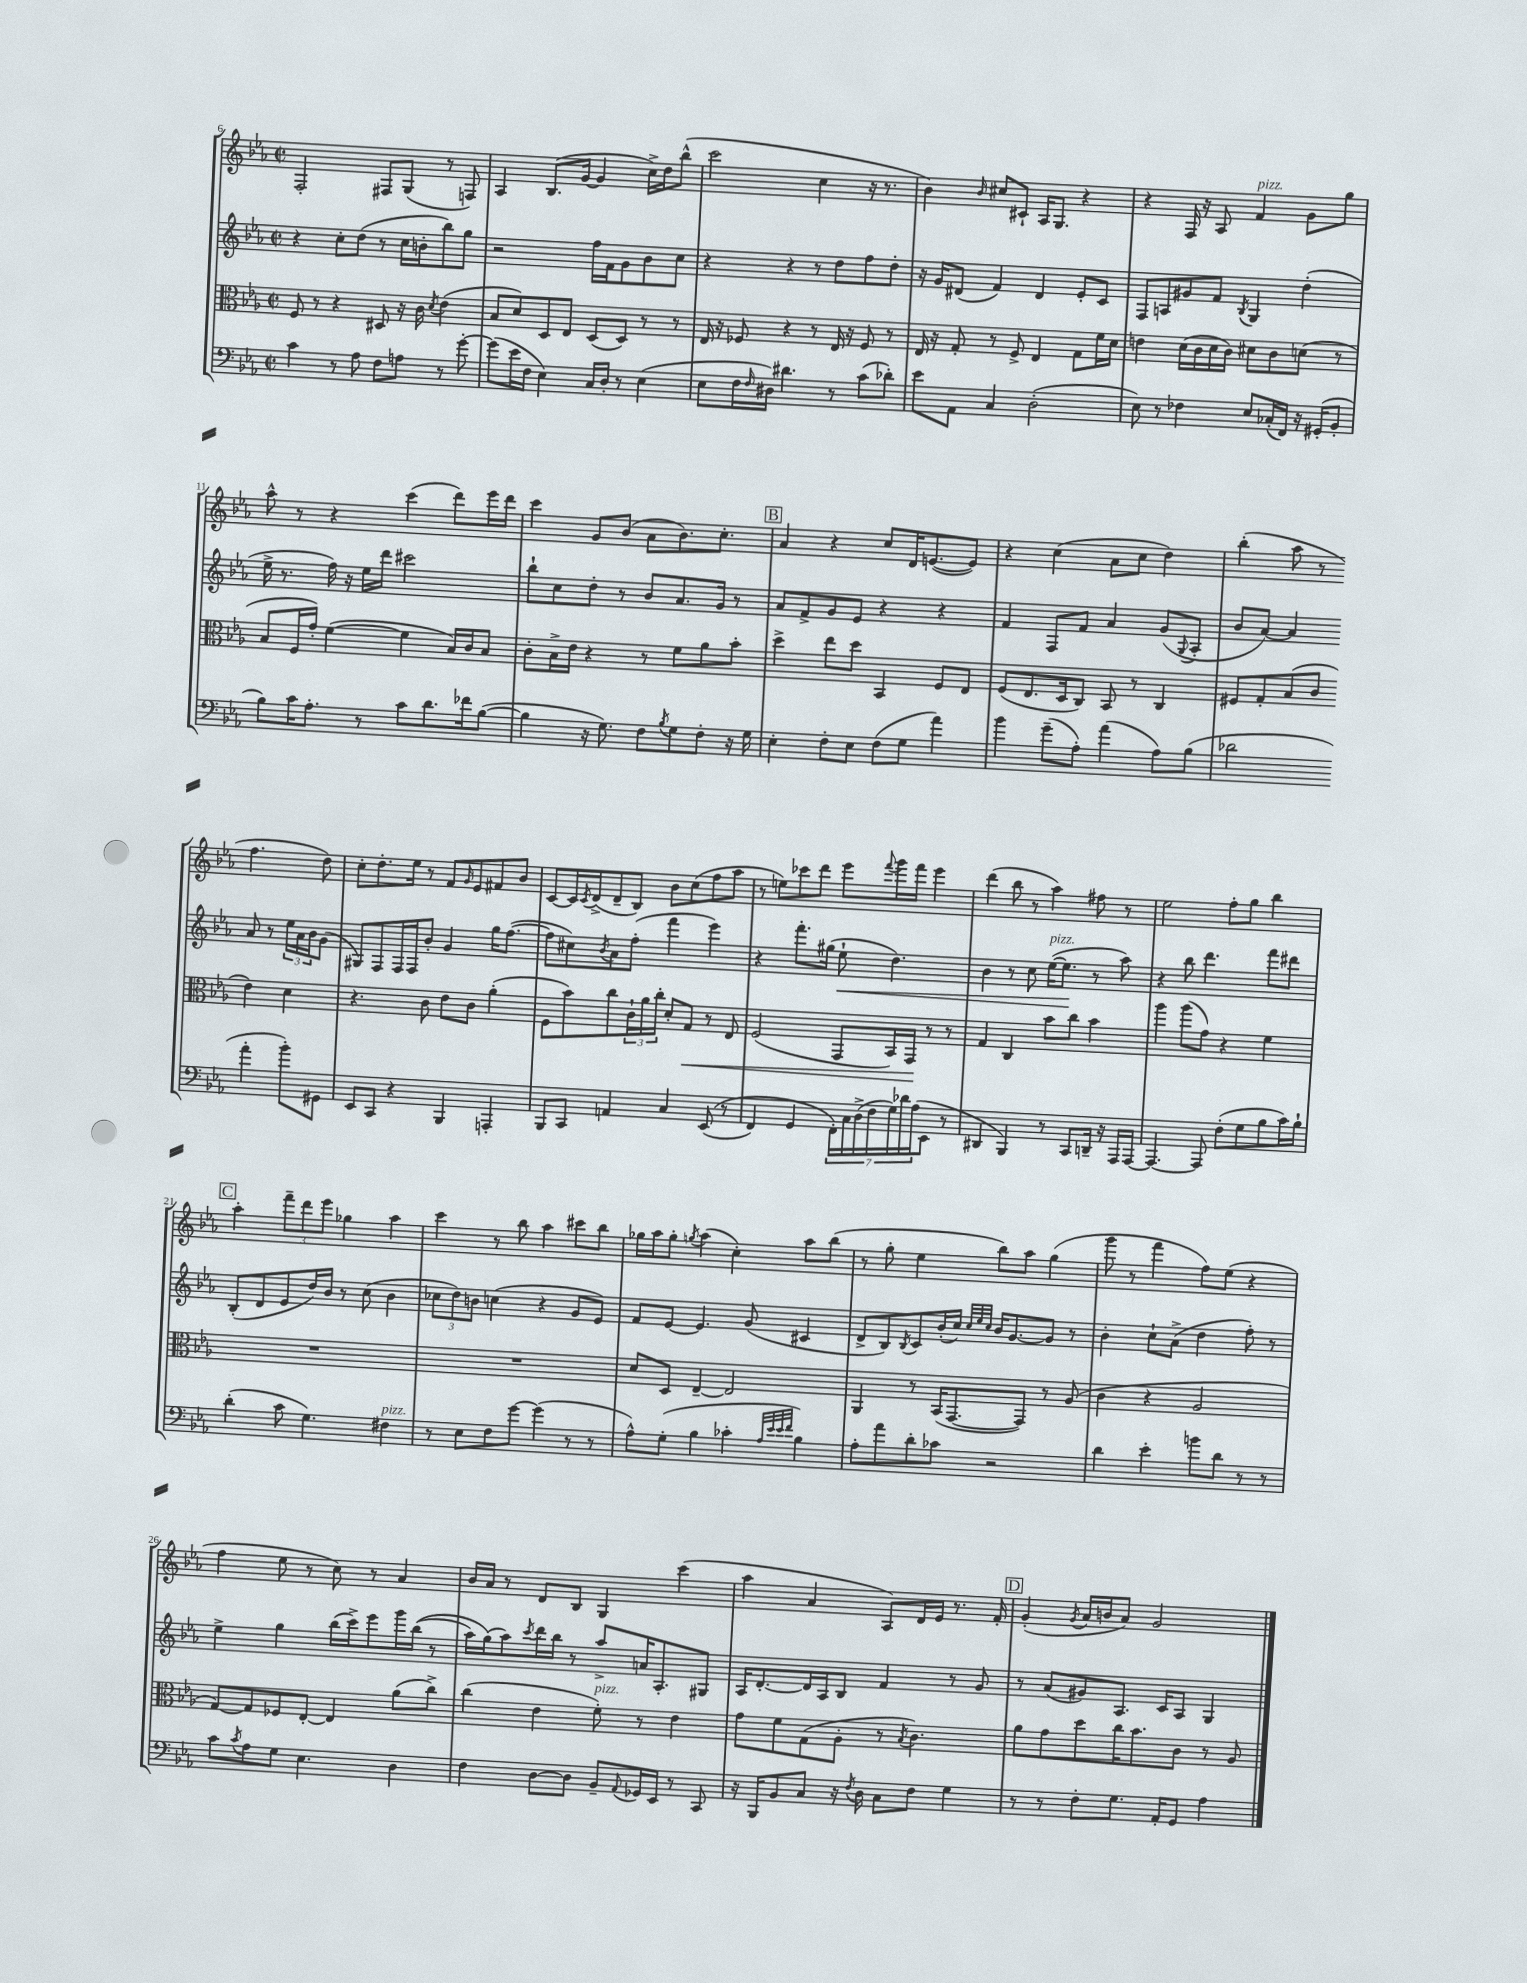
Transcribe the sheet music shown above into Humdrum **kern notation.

**kern	**kern	**kern	**kern
*staff4	*staff3	*staff2	*staff1
*clefF4	*clefC3	*clefG2	*clefG2
*k[b-e-a-]	*k[b-e-a-]	*k[b-e-a-]	*k[b-e-a-]
*M2/2	*M2/2	*M2/2	*M2/2
*met(c|)	*met(c|)	*met(c|)	*met(c|)
4c	8F	4r	2F'
.	8r	.	.
8r	4r	8cc'	.
8A-	.	(8dd	.
8F	8D#	8r	8F#
8A	16r	16cc	(8G
.	16c	16b'	.
.	8qd	.	.
8r	(4e-	8bb-)	8r
[8g'	.	8gg	8F)
=	=	=	=
(8g]	8B-	2r	4A-
16e-	8d)	.	.
16F	.	.	.
4E-)	8D	.	(8.B-
.	8E-	.	.
.	.	.	[16g
16C	(8D	16ff	4g]
16D'	.	16f	.
8r	8D)	8g	.
(4E-	8r	8b-	16cc^)
.	.	.	16dd
.	8r	8cc	(8bb-^^
=	=	=	=
8E-	16E-	4r	2ccc
.	16r	.	.
16F	8F-	.	.
16qqF	.	.	.
16D#)	.	.	.
4.d#	4r	4r	.
.	8r	8r	4cc
8r	16E-	8dd	.
.	16r	.	.
(8c	8F-	8ff	16r
.	.	.	8.r
8d-')	8r	8dd'	.
=	=	=	=
8e-	16E-	16r	4b-)
.	16r	16g	.
8AA-	8G'	(8d#	.
.	.	.	16qqb-
4C	8r	4f)	8cc#
.	8F^	.	8c#`
(2D'	4E-	4d#	16A-
.	.	.	8.G
.	8G	8e-'	4r
.	16f	8c	.
.	16d	.	.
=	=	=	=
8E-)	4e	8F	4r
8r	.	8A	.
4F-	(16d	8g#	16F
.	16c	.	16r
.	16d	8f	8A-
.	16c)	.	.
.	.	8qB-	.
8E-	8d#	4G	4f
(16C-'	8c	.	.
16FF)	.	.	.
16r	(8d	(4dd'	8g
(16GG#'	.	.	.
8BB-'	8r	.	8gg
=	=	=	=
8B-)	8B-	16ee-^	8aa-^^
.	.	8.r	.
16c	16F	.	8r
8.A-'	16g')	.	.
.	([4f	16ff)	4r
.	.	16r	.
8r	.	16ee-	.
.	.	16ddd	.
8c	4f]	2ccc#	(4ccc
8.d	.	.	.
.	16B-)	.	8ddd)
16f-	16c	.	.
([8B-	8B-	.	16eee-
.	.	.	16ddd
=	=	=	=
4B-]	8c'	8bb-`	4ccc
.	16B-^	8cc	.
.	16e-	.	.
16r	4r	8dd'	8g
8.G)	.	.	.
.	.	8r	(8b-
8F	8r	8b-	8a-
8qB-	.	.	.
8G	8f	8.a-	8.b-)
8F'	8a-	.	.
.	.	16g	8.cc'
16r	8b-'	8r	.
16G	.	.	.
=	=	=	=
4E-'	4dd^	8a-	4a-
.	.	8f^	.
8F'	8ee-	8g	4r
8E-	8dd	8e-	.
(8F	4BB-	4r	8cc
8G	.	.	16d
.	.	.	([8.e
4a-)	8F	4r	.
.	8E-	.	8e])
=	=	=	=
4b-	(8F	4f	4r
.	8.E-	.	.
(8g~	.	8F	(4cc
.	16D	.	.
8A-')	8C)	8f	.
(4a-	8BB-	4a-	8a-
.	8r	.	8cc
8A-)	4C	(8g	4dd)
.	.	8qqG	.
(8B-	.	8A-'	.
=	=	=	=
2d-	8F#	8b-	(4bb-'
.	8G'	[8a-)	.
.	(8B-	4a-]	8aa-
.	8c	.	8r
4a-'	4e-)	8a-	4.ff
.	.	8r	.
8b-')	4d	24ee-	.
.	.	24a-	.
.	.	24b-	.
8GG#	.	(8g	8dd)
=	=	=	=
8EE-	4.r	8G#)	8cc'
8CC	.	8F	8.dd'
4r	.	16F	.
.	.	16F	16ee-
.	8c	8b-'	8r
4BBB-	8e-	4g	8f
.	.	.	16qqg
.	8c	.	8e-
4AAA'	(4a-'	16gg	8f#
.	.	([8.ff	.
.	.	.	8b-
=	=	=	=
8BBB-	8F	8ff]	[8c
8CC	8b-)	8cc#)	16c]
.	.	.	8qc
.	.	.	(16d^
.	.	8qb-	.
4AA	8cc	8a-	8d~
.	24c`	(8ff'	8B-)
.	24a-	.	.
.	24cc'	.	.
4C	8d'	4fff	8b-
.	8G	.	(8cc
&((8EE-	8r	4eee-)	8ff
8r	8E-	.	8aa-
=	=	=	=
4FF)	(2F	4r	8r
.	.	.	8ee)
4GG	.	8.fff'	8ccc-
.	.	.	8ddd
.	.	(16gg#	.
28FF'&)	8GG	8ee-`	8eee-
28C	.	.	.
(28D^	.	.	.
28F	.	.	.
.	.	.	8qqfff
.	16BB-)	4.dd)	16ggg
28G)	.	.	.
28d-	.	.	.
.	16GG	.	16fff
(28A-	.	.	.
8EE-	8r	.	4eee-
8r	8r	.	.
=	=	=	=
4DD#	4G	4b-	(4ddd
4BBB-)	4C	8r	8bb-
.	.	8cc	8r
8r	8b-	([16ee-	4aa-)
.	.	8.ee-]	.
8CC	8cc	.	.
16DD~	4b-	8r	8ff#
16r	.	.	.
16AAA-	.	8aa-)	8r
[16AAA-	.	.	.
=	=	=	=
4.AAA-_	4aa-	4r	2ee-
.	(8aa-	8bb-	.
8AAA-]	8g)	4.ddd	.
(8F'	4r	.	8ff'
8G	.	.	8gg
8B-	4f	8fff	4bb-
16c)	.	8ddd#	.
16B-`	.	.	.
=	=	=	=
(4d'	1r	(8B-'	4aa-'
.	.	8d	.
8c	.	8e-	12fff~
.	.	.	12ddd
4.G)	.	16dd)	.
.	.	.	12eee-
.	.	16b-	.
.	.	8r	4gg-
.	.	(8cc	.
4F#	.	4b-	4aa-
=	=	=	=
8r	1r	12cc-	4ccc
.	.	12dd)	.
8E-	.	.	.
.	.	12b	.
8F	.	(4cc	8r
[8g	.	.	8bb-
(4g]	.	4r	4aa-
8r	.	8g	8ccc#
8r	.	8e-)	8bb-
=	=	=	=
8A-^^)	8d	8f	16gg-
.	.	.	16aa-
(8G'	8D	[8e-	8gg-'
.	.	.	8qgg
4B-	[4E-~	4.e-]	(4aa-
4c-'	2E-]	.	4cc')
.	.	(8g	.
32qqA-	.	.	.
32qqe-	.	.	.
32qqe-	.	.	.
32qqf	.	.	.
4B-)	.	4c#	8aa-
.	.	.	(8bb-
=	=	=	=
8A-'	4AA-	8d^	8r
8a-	.	8B-)	8gg'
.	.	8qB-	.
8d'	8r	8c	4ee-
8c-	(16BB-	(16b-'	.
.	[8.GG	16cc)	.
.	.	32qqcc	.
.	.	32qqee-	.
.	.	32qqcc	.
2r	.	16b-	8bb-)
.	.	[8.g	.
.	8GG])	.	8aa-
.	8r	8g]	(4gg
.	(8A-	8r	.
=	=	=	=
4d	4c	4b-'	8ggg
.	.	.	8r
4e-'	4r	8cc`	4fff
.	.	(8a-^	.
8b	2A-	4dd	8ff)
8d	.	.	(8ee-
8r	.	8ff')	4r
8r	.	8r	.
=	=	=	=
8c	[8G)	4ee-^	4ff
8qc	.	.	.
8A-	8G]	.	.
8G	8F-	4gg	8ee-
4.E-	[8E-'	.	8r
.	4E-]	(16bb-	8cc)
.	.	16ccc^)	.
.	.	8eee-	8r
4D	(8a-	16ggg	4a-
.	.	&((16bb-	.
.	8cc^)	8r	.
=	=	=	=
4F	(4cc	16aa-)	16b-
.	.	(16gg&)	16a-
.	.	8aa-)	8r
.	.	8qccc	.
[8D	4e-	16ddd	8d
.	.	16bb-	.
8D]	.	8r	8B-
8BB-~	8f')	8aa-^	4G
8qqAA-	.	.	.
16GG-	8r	16a	.
16EE-	.	8.A-'	.
8r	4e-	.	(4ccc
8CC	.	8G#	.
=	=	=	=
16r	8g	16A-	4aa-
16BBB-	.	[8.d'	.
8BB-	8f	.	.
8C	(8G	16d]	4a-
.	.	16A-	.
16r	8A-'	8B-	.
8qF	.	.	.
16D	.	.	.
8C	8r	4f	8A-)
.	8qB-	.	.
8F	4.c)	.	16d
.	.	.	16e-
4G	.	8r	8.r
.	.	8g	.
.	.	.	16f'
=	=	=	=
8r	8a-	8r	(4g'
8r	8g	(8a-	.
.	.	.	8qg
8F'	8dd	8g#)	16a-
.	.	.	16b
8.G	16cc	8.A-	8a-)
.	8.b-	.	.
.	.	.	2g
16AA-'	.	16c	.
8GG	8c	8A-	.
4A-	8r	4G	.
.	8A-	.	.
==	==	==	==
*-	*-	*-	*-
